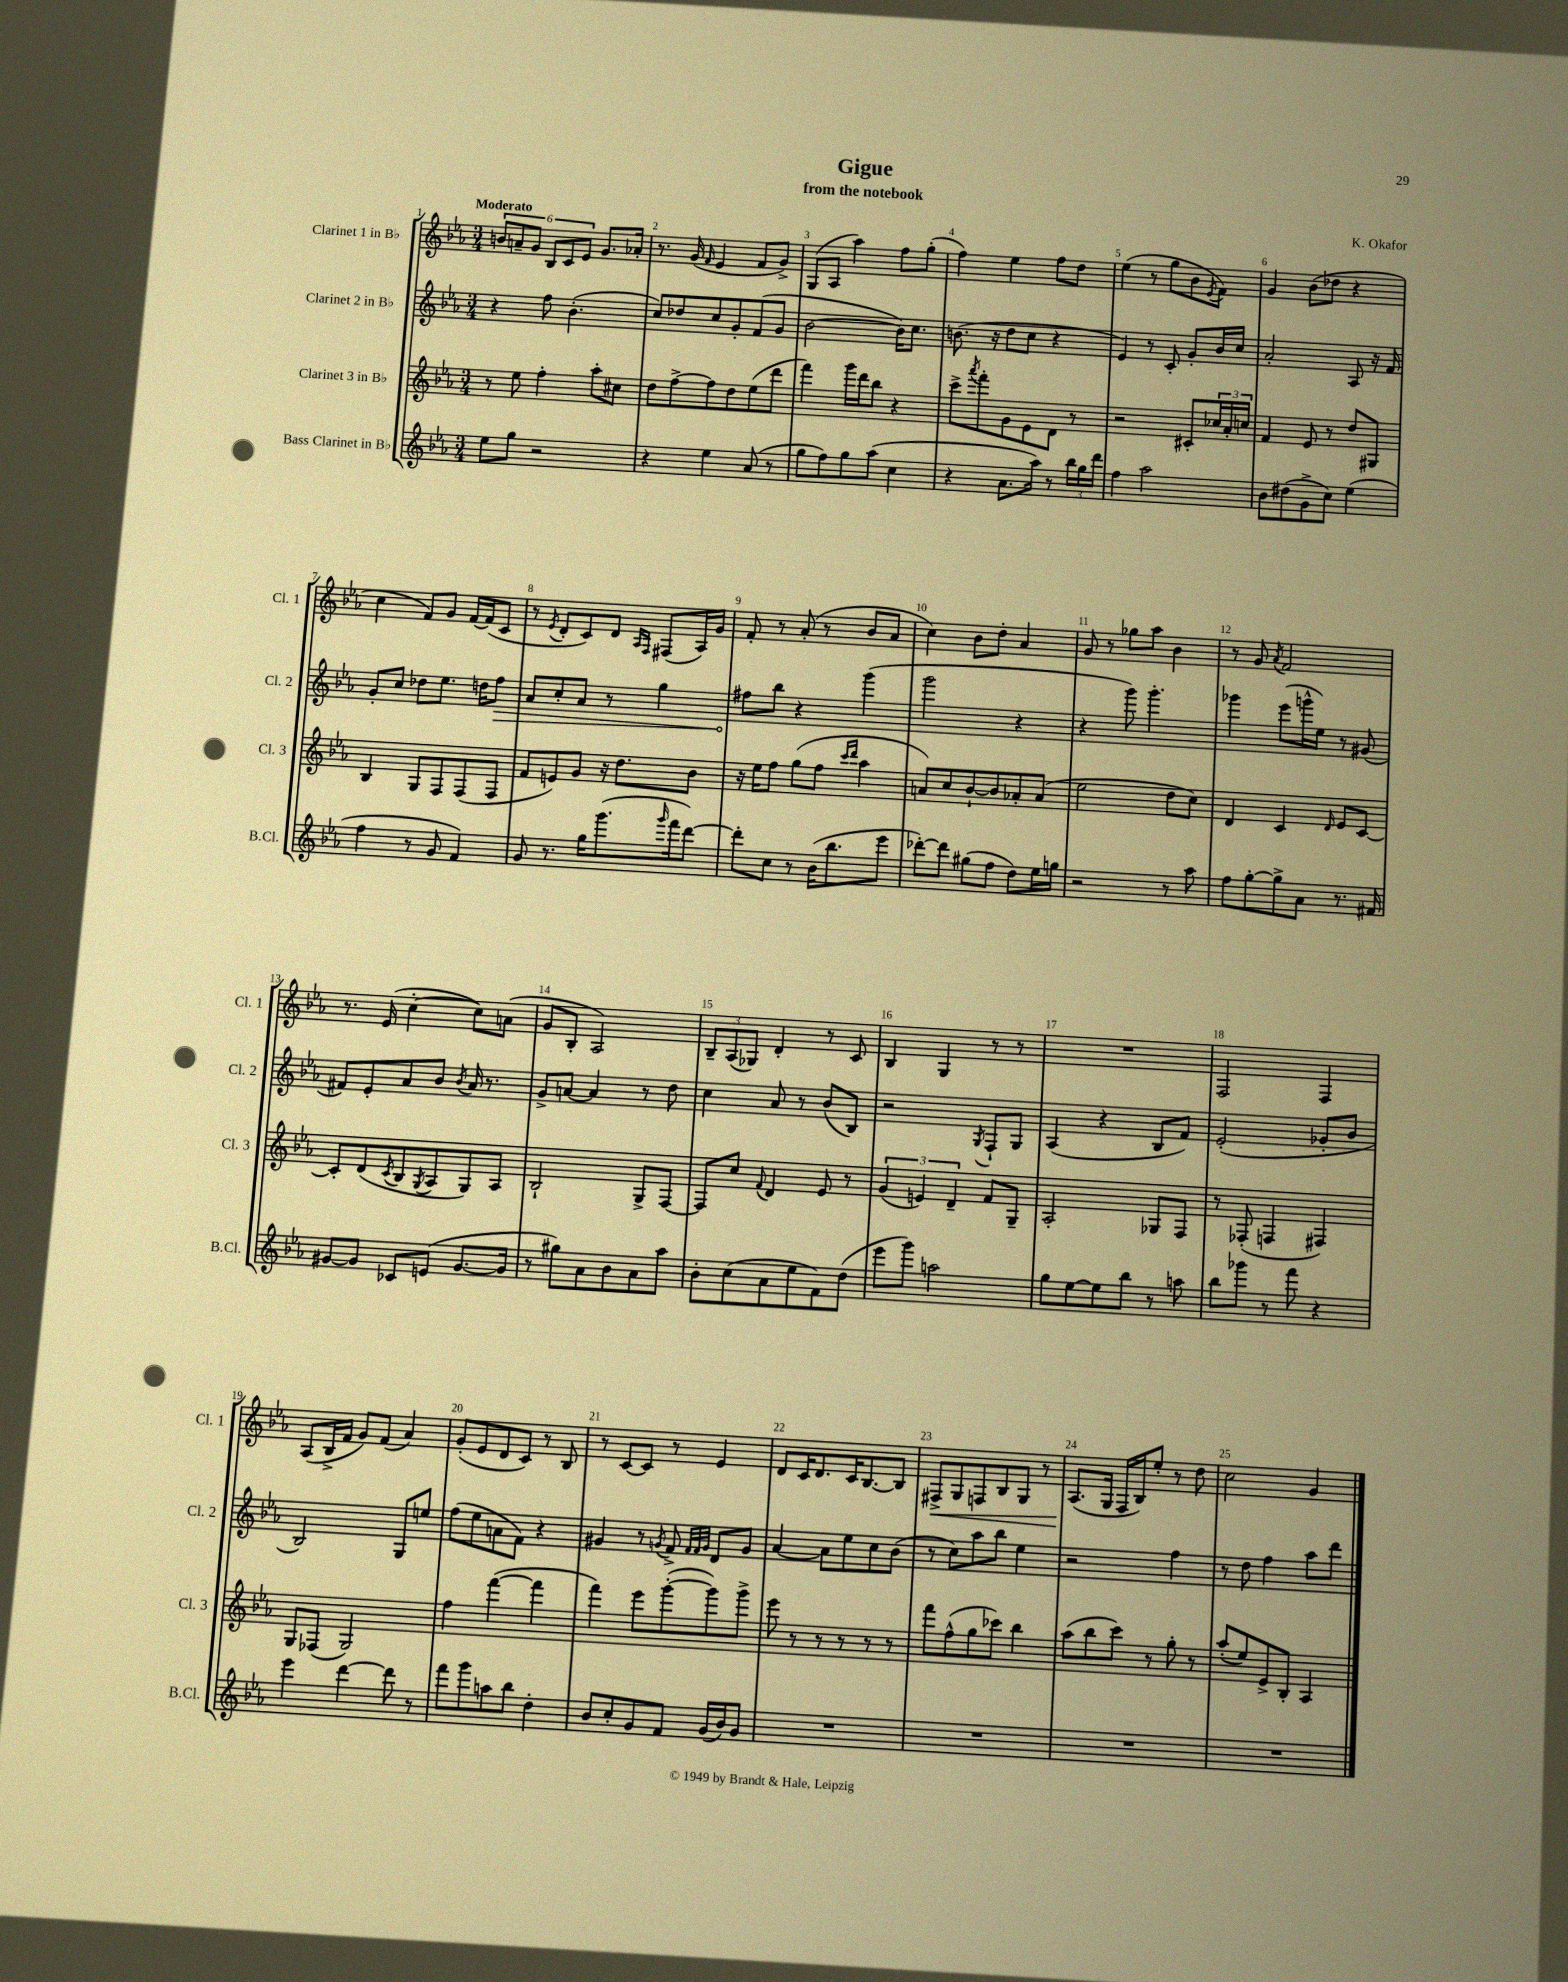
\header { title = "Gigue" composer = "K. Okafor" subtitle = "from the notebook" }
<<
\new StaffGroup <<
\new Staff = "s0" \with { instrumentName = "Clarinet 1 in Bb" shortInstrumentName = "Cl. 1" } {
    \clef treble \key ees \major \numericTimeSignature \time 3/4 \tempo "Moderato"
    \tuplet 6/4 { b'8 a'8-- g'8 bes8 c'8 ees'8 } g'8. aes'16-. |
    r8. g'16( \grace { f'16 } ees'4 f'8 g'8->) |
    g8( aes8 aes''4) f''8 g''8-.( |
    f''4) ees''4 f''8 d''8 |
    ees''4( r8 g''8 bes'8 \acciaccatura { ees'8 } f'8) |
    g'4 bes'8( des''8 r4 |
    c''4 f'8) g'8 f'16~ f'16( c'8 |
    r8 \acciaccatura { ees'8 } d'8-. c'8) d'8 \grace { aes16 f16 } fis8( aes16) g'16 |
    f'8-. r8 aes'8-.( r8 bes'8 aes'8 |
    c''4) bes'8 d''8-. aes'4 |
    g'8 r8 ges''8 aes''8 bes'4 |
    r8 g'8 \acciaccatura { aes'8 } f'2 |
    r8. ees'16( c''4~-. c''8) a'8( |
    g'8 bes8-. aes2) |
    \tuplet 3/2 { bes8-- aes8( ges8) } d'4-. r8 c'8 |
    bes4 g4 r8 r8 |
    R2. |
    f2 f4 |
    aes8( bes16-> f'16 g'8) f'8( aes'4) |
    g'8-.( ees'8 d'8 c'8) r8 bes8 |
    r8 c'8~ c'8 r8 ees'4 |
    d'8 c'16 d'8. c'16 bes8.~ bes8 |
    fis8->\< g8 f8 bes8 g8 r8 |
    aes8.\!( g16 f16 bes16) ees''8-. r8 d''8 |
    c''2 g'4 \bar "|." |
}
\new Staff = "s1" \with { instrumentName = "Clarinet 2 in Bb" shortInstrumentName = "Cl. 2" } {
    \clef treble \key ees \major \numericTimeSignature \time 3/4
    r4 f''8 bes'4.-.( |
    c''8) des''8 c''8 g'8-. f'8( g'8 |
    bes'2~ bes'16) c''8. |
    b'8.( r16 d''8 c''8 r4 |
    ees'4) r8 c'8-. g'8-. bes'16 c''16 |
    aes'2-. aes8 r16 f'16 |
    g'8-. c''8 des''8 ees''8. d''16 \once \override Hairpin.circled-tip = ##t f''8\> |
    aes'8 c''8-. aes'8 r8 g''4 |
    fis''8\! bes''8 r4 g'''4( |
    g'''2 r4 |
    r4 g'''8) g'''4.-. |
    ges'''4 ees'''8( g'''16-^ ees''16) r8 gis'8( |
    fis'8) ees'8-. aes'8 bes'8 \acciaccatura { bes'8 } aes'16 r8. |
    g'8-> a'8~ a'4 r8 d''8 |
    c''4 aes'8 r8 bes'8( bes8) |
    r2 \acciaccatura { g8 } f8-! g8 |
    aes4( r4 bes8 f'8) |
    ees'2-.( ges'8-. bes'8 |
    bes2) g8 e''8 |
    f''8( ees''8 a'8 f'8) r4 |
    gis'4 r8 \acciaccatura { g'8 } f'8-> \grace { f'32 f'32 g'32 } d'8 g'8 |
    aes'4~ aes'8 ees''8 c''8 bes'8( |
    r8 c''8) aes''8 bes''8 ees''4 |
    r2 f''4 |
    r8 d''8 f''4 aes''8 d'''8 \bar "|." |
}
\new Staff = "s2" \with { instrumentName = "Clarinet 3 in Bb" shortInstrumentName = "Cl. 3" } {
    \clef treble \key ees \major \numericTimeSignature \time 3/4
    r8 ees''8 f''4-. aes''8-. cis''8 |
    d''8 f''8~-> f''8 d''8 ees''8( d'''8 |
    f'''4) g'''16 d'''16 bes''8 r4 |
    c'''8-> \acciaccatura { aes'''8 } f'''8-. g'8 ees'8 d'8 r8 |
    r2 cis'8-. \tuplet 3/2 { ces''16 aes'16-. c''16 } |
    f'4 ees'8 r8 d''8 gis8 |
    bes4 g8 f8 f8( f8 |
    f'8 e'8) g'8 r16 d''8. bes'8 |
    r16 ees''16 f''8 g''8( f''8 \grace { c'''16 d'''16 } aes''4 |
    a'8) c''8 bes'8~-! bes'8 aes'8-. aes'8( |
    ees''2 d''8 c''8) |
    d'4 c'4 \grace { d'16 } ees'8 c'8~ |
    c'8-. d'8( \acciaccatura { c'8 } bes8 \acciaccatura { g8 } aes8 g8) aes8 |
    bes2-! g8-> f8~ |
    f8 c''8 \appoggiatura { f'8 } d'4 ees'8 r8 |
    \tuplet 3/2 { g'4( e'4) d'4-- } f'8 g8-- |
    aes2-. ges8 f8 |
    r8 fes8-.( f4 fis4) |
    g8 fes8( g2) |
    f''4 f'''4~( f'''4 |
    f'''4) ees'''8 g'''8~-.( g'''8) g'''8-> |
    ees'''8 r8 r8 r8 r8 r8 |
    f'''8 f''8-^( g''8 ces'''8) bes''4 |
    aes''8( bes''8 c'''8) r8 g''8-. r8 |
    aes''8-.( ees''8) ees'8-> bes8-. aes4 \bar "|." |
}
\new Staff = "s3" \with { instrumentName = "Bass Clarinet in Bb" shortInstrumentName = "B.Cl." } {
    \clef treble \key ees \major \numericTimeSignature \time 3/4
    ees''8 g''8 r2 |
    r4 ees''4 aes'8( r8 |
    g''8 f''8) g''8 aes''8( c''4 |
    r4 aes'8. aes''16) r8 \tuplet 3/2 { bes''16 g''16 d'''16 } |
    f''4 aes''2 |
    bes'8 dis''8( g'8-> c''8) ees''4( |
    f''4 r8 g'8 f'4) |
    g'8 r8. g''16 g'''8.( \grace { g'''16 } f'''16 d'''8~) |
    d'''8-. c''8 r8 bes'16( bes''8. ees'''8 |
    des'''8~-.) des'''8 gis''8( f''8 d''8) ees''16 g''16 |
    r2 r8 aes''8 |
    f''8 g''8~-. g''8-> aes'8 r8. fis'16 |
    gis'8~ gis'8 ces'8 e'8( gis'8.~ gis'16 |
    r8 gis''8) aes'8 bes'8 aes'8 aes''8 |
    bes'8-. c''8( aes'8 ees''8 f'8) d''8( |
    ees'''8 g'''8) a''2 |
    g''8 ees''8~ ees''8 bes''8 r8 a''8 |
    bes''8 ges'''8 r8 f'''8 r4 |
    ees'''4 d'''4~ d'''8 r8 |
    f'''8 g'''8 a''8 bes''8 d''4-. |
    bes'8 c''8-. g'8 f'8 g'16( bes'16) g'8 |
    R2. |
    R2. |
    R2. |
    R2. \bar "|." |
}
>>
>>
\layout { \context { \Score \override BarNumber.break-visibility = ##(#f #t #t) barNumberVisibility = #all-bar-numbers-visible } }
